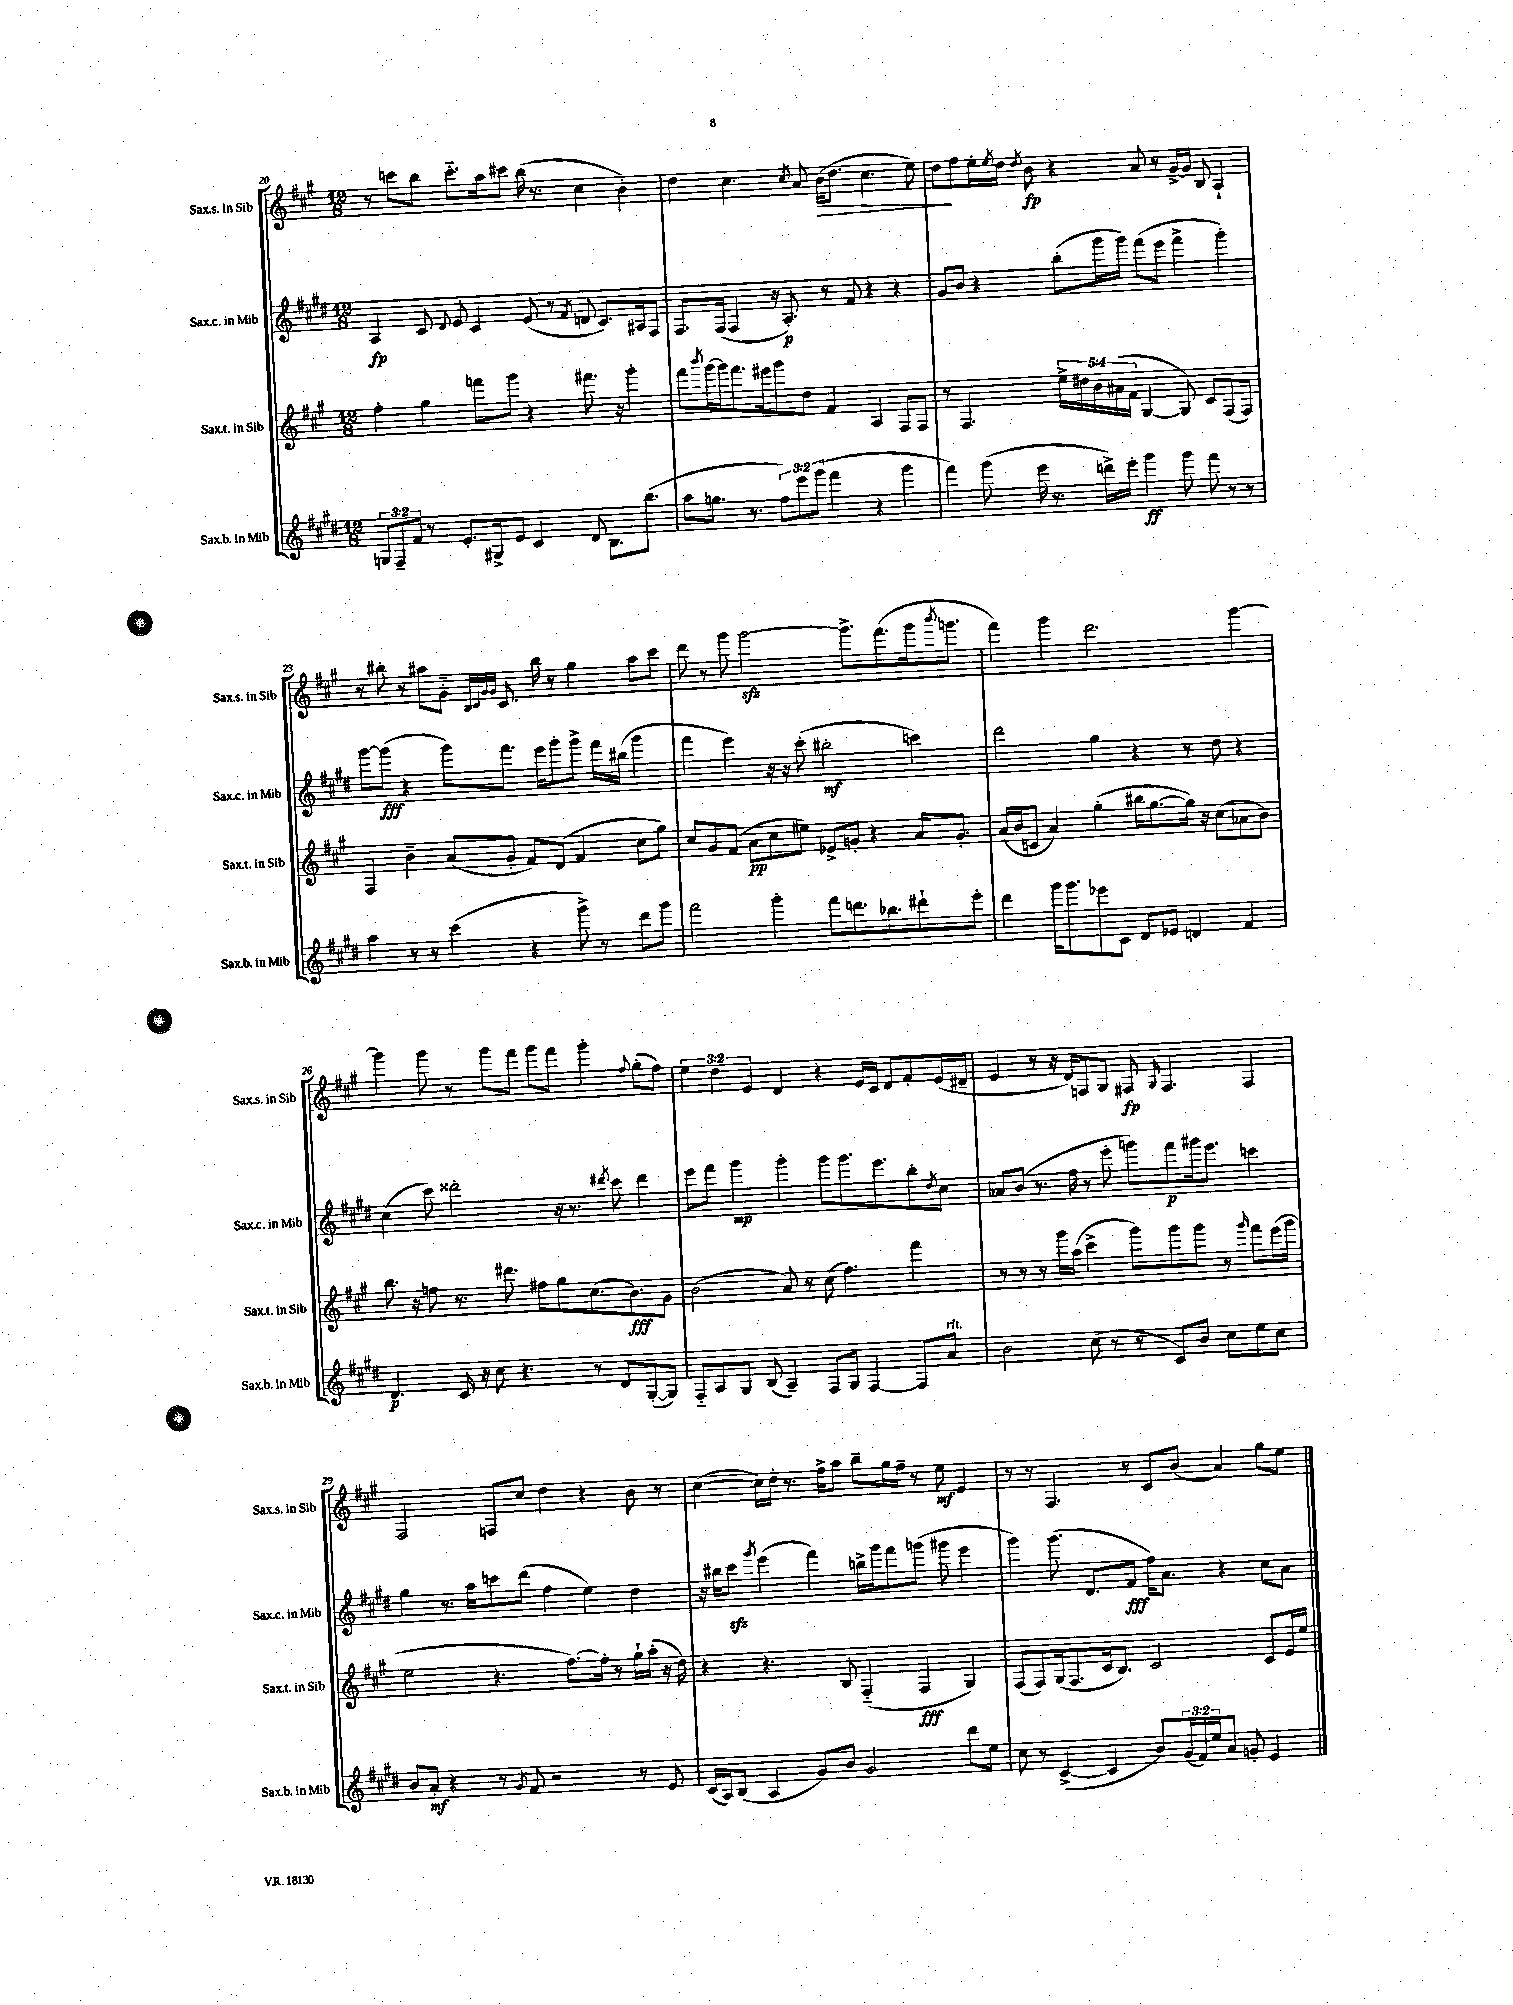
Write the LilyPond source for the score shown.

<<
\new StaffGroup <<
\new Staff = "s0" \with { instrumentName = "Sax.s. in Sib" shortInstrumentName = "Sax.s. in Sib" } {
    \clef treble \key a \major \numericTimeSignature \time 12/8 \override Staff.TupletNumber.text = #tuplet-number::calc-fraction-text
    r8 c'''8 b''8 c'''8.-_ a''16 cis'''8 b''16( r8. cis''4 b'4-.) |
    d''4 cis''4. \acciaccatura { cis''8 } a'8 b'16\>( d''8. cis''4. e''8) |
    d''8\! fis''8 e''16-. \acciaccatura { e''8 } d''16 \acciaccatura { d''8 } b'8\fp r4 a'8 r8 gis'16~-> gis'16 b8 a4-! |
    r8 bis''8-. r8 ais''8 gis'8-_ \grace { b32 cis'32 gis'32 gis'32 } cis'8. bis''16 r8 gis''4 ais''8 cis'''8 |
    d'''8 r8 gis'''8 gis'''2~\sfz gis'''8.-> fis'''8.( gis'''16 \acciaccatura { b'''8 } g'''8. |
    fis'''4) gis'''4 d'''2. gis'''4~ |
    gis'''4 gis'''8 r8 gis'''8 fis'''8 gis'''8 fis'''8 gis'''4-. \appoggiatura { fis''8 } gis''8-.( fis''8) |
    \tuplet 3/2 { e''4 d''4 e'4 } d'4 r4 e'16 cis'16 d'8 fis'8-. e'16( dis'16-- |
    e'4 r8 r16 d'16) f8 gis8 fis8\fp \grace { gis16 } fis4. fis4 |
    fis2 f8 cis''8 d''4 r4 b'8 r8 |
    cis''4~( cis''16) d''16-. r8. fis''16-> a''8 b''8-- gis''16 fis''16-- r8 e''8\mf e'4 |
    r8 r8 fis4. r8 cis'8 b'8( a'4) gis''8 e''8 \bar "|." |
}
\new Staff = "s1" \with { instrumentName = "Sax.c. in Mib" shortInstrumentName = "Sax.c. in Mib" } {
    \clef treble \key e \major \numericTimeSignature \time 12/8
    a4\fp cis'8 \appoggiatura { dis'8 } e'8 cis'4 e'8( r8 \acciaccatura { fis'8 } d'8 cis'8.) ais16 fis8 |
    fis8. fis16( fis4 r16 a8.-.\p) r8 fis'8 r4 r4 |
    gis'8 b'8 r4 b''8-.( gis'''16 gis'''16) fis'''8( e'''8 fis'''4-> gis'''4-.) |
    gis'''8~ gis'''8\fff( r4 gis'''8) fis'''8. e'''16 gis'''8-. gis'''8-> fis'''16 bis''16( gis'''4 |
    fis'''4 e'''4) r16 r16 cis'''8-.( bis''2-.\mf c'''4) |
    dis'''2 gis''4 r4 r8 dis''8 r4 |
    cis''4( cis'''8) disis'''2-. r16 r8. \acciaccatura { dis'''8 } cis'''8 dis'''4 |
    e'''8 fis'''8 gis'''4\mp gis'''4-. gis'''8 gis'''8. e'''8. b''8-. \acciaccatura { dis''8 } cis''8 |
    aes'8 b'8( r8. fis''16 r8 e'''8-. g'''8) fis'''8\p gis'''16 e'''8. c'''4 |
    gis''4 r8. a''16 c'''8 dis'''8( fis''4 e''4) dis''4 |
    r16 bis''16 cis'''8\sfz \acciaccatura { gis'''8 } e'''4( fis'''4) b''16-> gis'''16 fis'''8 g'''8( gis'''8 e'''4 |
    gis'''4) gis'''8.( dis'8. fis'8\fff fis''16) a'8. r4 cis''8 a'8 \bar "|." |
}
\new Staff = "s2" \with { instrumentName = "Sax.t. in Sib" shortInstrumentName = "Sax.t. in Sib" } {
    \clef treble \key a \major \numericTimeSignature \time 12/8 \override Staff.TupletNumber.text = #tuplet-number::calc-fraction-text
    fis''4-. gis''4 f'''8 gis'''8 r4 fis'''8. r16 gis'''4-. |
    fis'''8 \acciaccatura { b'''8 } gis'''16~ gis'''16 fis'''8. eis'''16 gis'''8 d''8 fis'4 a4 fis8 fis8 |
    r8 fis4. \tuplet 5/4 { e''16-> dis''16 b'16 ais'16( fis'16 } gis4~ gis8) cis'8 fis8( fis8) |
    fis4 b'4-- a'8( gis'8-. fis'8) d'8( fis'4 cis''8 gis''8) |
    cis''8 gis'8 fis'8( a'8\pp cis''8 eis''8) ees'8-> g'8-. r4 a'16 g'8.-. |
    a'16( b'16 c'8 a'4) gis''4-.( bis''16 gis''8.~ gis''16) r16 cis''8( aes'8 b'8) |
    b''8. r16 f''8 r8. dis'''8. fis''8 gis''8 cis''8.( b'8.\fff) gis'8 |
    b'2( a'8) r8 cis''8( fis''4.) fis'''4 |
    r8 r8 r8 gis'''16 a''16( cis'''4-> gis'''8) gis'''8 gis'''8 r8 \grace { gis'''16 } fis'''8 e'''16( gis'''16 |
    e''2 r4. fis''8.~) fis''16-. r8 gis''16-! a''16-.( r16 d''16) |
    r4 r4. b8 fis4-_( fis4\fff gis4) |
    fis8( fis8) gis16( fis8. cis'16 b8.) cis'2 cis'8 e'16 e''16 \bar "|." |
}
\new Staff = "s3" \with { instrumentName = "Sax.b. in Mib" shortInstrumentName = "Sax.b. in Mib" } {
    \clef treble \key e \major \numericTimeSignature \time 12/8 \override Staff.TupletNumber.text = #tuplet-number::calc-fraction-text
    \tuplet 3/2 { g8 fis8-- fis'8 } r8 e'8.-. gis16-> e'8 cis'4 dis'8 b8. b''8.( |
    a''8 g''8. r8. \tuplet 3/2 { fis''8) e'''8 gis'''8( } fis'''4 r4 gis'''4 |
    fis'''4) gis'''8( e'''16 r8. d'''16->) e'''16-. gis'''4\ff gis'''8 fis'''8 r8 r8 |
    a''4 r8 r8 cis'''4( r4 gis'''8->) r8 dis'''8 gis'''8 |
    fis'''2 gis'''4-. fis'''8 d'''8. bes''8. dis'''8-! e'''8-. |
    dis'''4 gis'''16 gis'''8. ees'''8 cis'8 dis'8 ees'8 d'4 fis'4 |
    dis'4.\p cis'16 r16 cis''8 r4. r8 dis'8 gis8~-.( gis8) |
    fis8-_ a8 gis8 b8( a4--) fis8 gis8 fis4~ fis8 a'8^\markup { \italic "rit." } |
    b'2 cis''8( r8 r8 cis'8) b'8 cis''8 e''8 cis''8 |
    b'8 a'8-.\mf r4 r8 \acciaccatura { gis'8 } fis'8 r2 r8 e'8 |
    cis'16( a16) b8( a4 gis'8) b'8 gis'2 dis'''8 e''8 |
    cis''8 r8 cis'4~->( cis'4 b'8) \tuplet 3/2 { gis'16( fis'16) e''16 } a'8 g'8-. e'4 \bar "|." |
}
>>
>>
\layout { \context { \Score currentBarNumber = #20 } }
